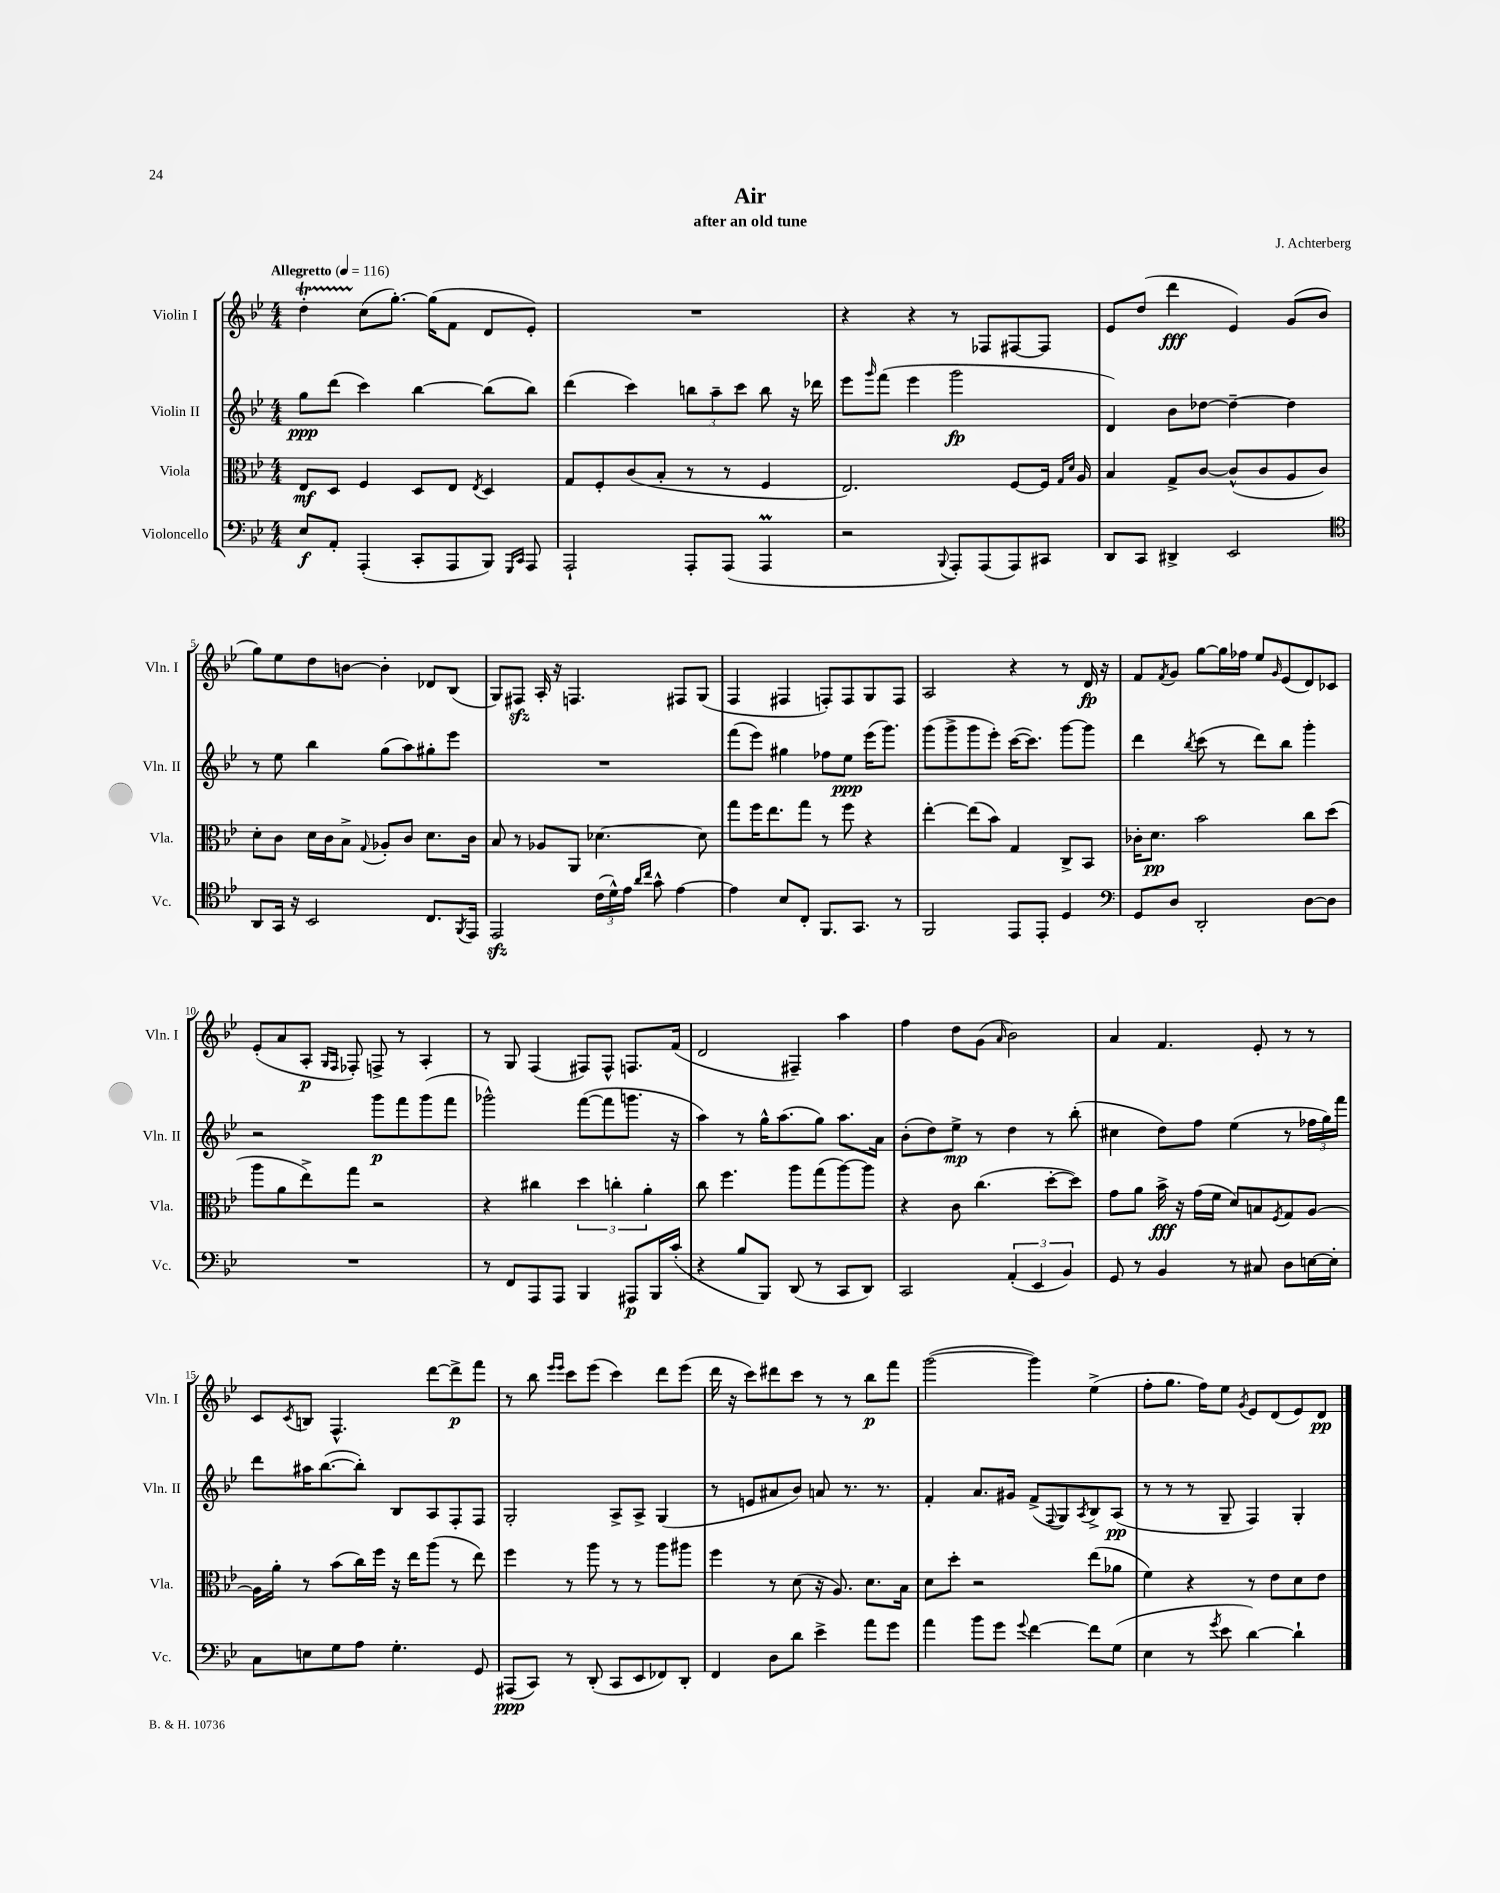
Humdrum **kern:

**kern	**dynam	**kern	**dynam	**kern	**dynam	**kern	**dynam
*part4	*part4	*part3	*part3	*part2	*part2	*part1	*part1
*staff4	*staff4	*staff3	*staff3	*staff2	*staff2	*staff1	*staff1
*I"Violoncello	*	*I"Viola	*	*I"Violin II	*	*I"Violin I	*
*I'Vc.	*	*I'Vla.	*	*I'Vln. II	*	*I'Vln. I	*
*clefF4	*	*clefC3	*	*clefG2	*	*clefG2	*
*k[b-e-]	*	*k[b-e-]	*	*k[b-e-]	*	*k[b-e-]	*
*M4/4	*	*M4/4	*	*M4/4	*	*M4/4	*
*MM116	*	*MM116	*	*MM116	*	*MM116	*
=1	=1	=1	=1	=1	=1	=1	=1
!	!	!	!	!	!	!LO:TX:a:B:t=Allegretto	!
8E-/L	f	8E-/L	mf	8gg\L	ppp	4ddt'\	.
8AA'/J	.	8D/J	.	(8ddd\J	.	.	.
(4AAA'/	.	4F/	.	4ccc\)	.	(8cc\L	.
.	.	.	.	.	.	[8.gg'\J)	.
8CC'/L	.	8D/L	.	[4bb-\	.	.	.
.	.	.	.	.	.	(16gg\KL]	.
8AAA/	.	8E-/J	.	.	.	8f\J	.
.	.	8qE-/	.	.	.	.	.
8BBB-/J)	.	4D/	.	(8bb-\L]	.	8d/L	.
16qqGGG/LL	.	.	.	.	.	.	.
16qqCC/JJ	.	.	.	.	.	.	.
8AAA/	.	.	.	8bb-\J)	.	8e-'/J)	.
=2	=2	=2	=2	=2	=2	=2	=2
2AAA`/	.	8G/L	.	(4ddd\	.	1r	.
.	.	8F'/	.	.	.	.	.
.	.	(8c/	.	4ccc\)	.	.	.
.	.	8B-'/J	.	.	.	.	.
8AAA'/L	.	8r	.	12bbn\L	.	.	.
.	.	.	.	12aa~\	.	.	.
(8AAA/J	.	8r	.	.	.	.	.
.	.	.	.	12ccc\J	.	.	.
4AAAm/	.	4F/	.	8bb\	.	.	.
.	.	.	.	16r	.	.	.
.	.	.	.	16ddd-X\	.	.	.
=3	=3	=3	=3	=3	=3	=3	=3
2r	.	2.E-/)	.	8eee-\L	.	4r	.
.	.	.	.	16qqggg/	.	.	.
.	.	.	.	(8fff\J	.	.	.
.	.	.	.	4eee-\	.	4r	.
8qqBBB-/	.	.	.	.	.	.	.
8AAA'/L)	.	.	.	2ggg\	fp	8r	.
(8AAA/	.	.	.	.	.	8F-X/L	.
8AAA/)	.	[8F/L	.	.	.	[8F#X/	.
8CC#X/J	.	16F/Jk]	.	.	.	8F#/J]	.
.	.	16qqG/LL	.	.	.	.	.
.	.	16qqd/JJ	.	.	.	.	.
.	.	16A/	.	.	.	.	.
=4	=4	=4	=4	=4	=4	=4	=4
8DD/L	.	4B-/	.	4d/)	.	8e-/L	.
8CC/J	.	.	.	.	.	(8dd/J	.
4DD#X^/	.	8G^/L	.	8b-\L	.	4ddd\	fff
.	.	[8c/J	.	[8dd-X\J	.	.	.
2EE-/	.	(8c^^/L]	.	4dd-~\_	.	4e-/)	.
.	.	8c/	.	.	.	.	.
.	.	8A/	.	4dd-\]	.	(8g/L	.
.	.	8c/J)	.	.	.	8b-/J	.
!!LO:LB:g=z
=5	=5	=5	=5	=5	=5	=5	=5
*clefC4	*	*	*	*	*	*	*
8AA/L	.	8d'\L	.	8r	.	8gg\L)	.
16GG/Jk	.	8c\J	.	8ee-\	.	8ee-\	.
16r	.	.	.	.	.	.	.
2BB-/	.	16d\LL	.	4bb-\	.	8dd\	.
.	.	16c\J	.	.	.	.	.
.	.	8B-^\J	.	.	.	[8bn\J	.
.	.	8qqG/	.	.	.	.	.
.	.	8A-X'/L	.	(8gg\L	.	4b'\]	.
.	.	8c/J	.	8aa\)	.	.	.
8.C/L	.	8.d\L	.	8gg#X'\	.	8d-X/L	.
.	.	.	.	8eee-\J	.	(8B-/J	.
8qFF/	.	.	.	.	.	.	.
16EE-/Jk	.	16c\Jk	.	.	.	.	.
=6	=6	=6	=6	=6	=6	=6	=6
2EE-zz/	.	8B-/	.	1r	.	8G/L)	.
.	.	8r	.	.	.	8F#Xzz/J	.
.	.	8A-X/L	.	.	.	16A'/	.
.	.	.	.	.	.	16r	.
.	.	8AA/J	.	.	.	4.Fn/	.
(24c\LL	.	[4.d-X\	.	.	.	.	.
24d^^\)	.	.	.	.	.	.	.
24e-\JJ	.	.	.	.	.	.	.
16qqa/LL	.	.	.	.	.	.	.
16qqcc/JJ	.	.	.	.	.	.	.
8g^^\	.	.	.	.	.	.	.
[4e-\	.	.	.	.	.	8F#X/L	.
.	.	8d-\]	.	.	.	(8G/J	.
=7	=7	=7	=7	=7	=7	=7	=7
4e-\]	.	8gg\L	.	(8fff\L	.	4F/	.
.	.	16ff\K	.	8eee-\J)	.	.	.
.	.	8.ee-\	.	.	.	.	.
8B-/L	.	.	.	4gg#X\	.	4F#X/	.
8C'/J	.	8gg\J	.	.	.	.	.
8.FF/L	.	8r	.	8ff-X\L	.	8Fn'/L)	.
.	.	8ff\	.	8ee-\J	ppp	8F/	.
8.GG/J	.	.	.	.	.	.	.
.	.	4r	.	(16eee-\KL	.	8G/	.
.	.	.	.	8.ggg\J)	.	.	.
8r	.	.	.	.	.	8F/J	.
=8	=8	=8	=8	=8	=8	=8	=8
2FF/	.	[4ee-'\	.	(8ggg\L	.	2A/	.
.	.	.	.	8ggg^\	.	.	.
.	.	(8ee-\L]	.	8ggg\	.	.	.
.	.	8b-\J)	.	8eee-'\J)	.	.	.
8EE-/L	.	4G/	.	([16ccc\KL	.	4r	.
.	.	.	.	8.ccc\J])	.	.	.
8EE-'/J	.	.	.	.	.	.	.
4D/	.	8C^/L	.	[8ggg\L	.	8r	.
.	.	8BB-/J	.	8ggg\J]	.	16d/	fp
.	.	.	.	.	.	16r	.
=9	=9	=9	=9	=9	=9	=9	=9
*clefF4	*	*	*	*	*	*	*
8GG/L	.	16c-X'\KL	.	4ddd\	.	8f/L	.
.	.	8.d\J	pp	.	.	.	.
.	.	.	.	.	.	8qf/	.
8D/J	.	.	.	.	.	8g/J	.
.	.	.	.	8qbb-/	.	.	.
2DD'/	.	2b-\	.	(8ccc\	.	[8gg\L	.
.	.	.	.	8r	.	16gg\L]	.
.	.	.	.	.	.	16ff-X\JJ	.
.	.	.	.	8ddd\L)	.	8ee-/L	.
.	.	.	.	.	.	16qqg/	.
.	.	.	.	8bb-\J	.	(8e-/	.
[8D\L	.	8cc\L	.	4ggg'\	.	8d/)	.
8D\J]	.	(8dd\J	.	.	.	8c-X/J	.
!!LO:LB:g=z
=10	=10	=10	=10	=10	=10	=10	=10
1r	.	8aa\L	.	2r	.	(8e-'/L	.
.	.	8a\	.	.	.	8a/	.
.	.	8ee-^\)	.	.	.	8A'/J	p
.	.	.	.	.	.	16qqG/LL	.
.	.	.	.	.	.	16qqF/JJ	.
.	.	8gg\J	.	.	.	8F-X'/)	.
.	.	2r	.	8ggg\L	p	8Fn^/	.
.	.	.	.	8fff\	.	8r	.
.	.	.	.	(8ggg\	.	4A'/	.
.	.	.	.	8fff\J	.	.	.
=11	=11	=11	=11	=11	=11	=11	=11
8r	.	4r	.	2ggg-X^^\)	.	8r	.
8FF/L	.	.	.	.	.	8G/	.
8AAA/	.	4cc#X\	.	.	.	(4F/	.
8AAA/J	.	.	.	.	.	.	.
4BBB-/	.	6dd\	.	([8fff\L	.	8F#X/L)	.
.	.	.	.	8fff\]	.	8F#^^/J	.
.	.	6ccn'\	.	.	.	.	.
8AAA#X/L	p	.	.	8.gggn\J	.	8.Fn/L	.
.	.	6a'\	.	.	.	.	.
16BBB-/L	.	.	.	.	.	.	.
(16c'/JJ	.	.	.	16r	.	(16f/Jk	.
=12	=12	=12	=12	=12	=12	=12	=12
4r	.	8cc\	.	4aa\)	.	2d/	.
.	.	4.ff\	.	.	.	.	.
8B-/L	.	.	.	8r	.	.	.
8BBB-/J)	.	.	.	16gg^^\KL	.	.	.
.	.	.	.	(8.aa\	.	.	.
(8DD/	.	8aa\L	.	.	.	4F#X~/)	.
8r	.	(8gg\	.	8gg\J)	.	.	.
8CC/L	.	[8aa\)	.	8.aa\L	.	4aa\	.
8DD/J)	.	8aa\J]	.	.	.	.	.
.	.	.	.	16a\Jk	.	.	.
=13	=13	=13	=13	=13	=13	=13	=13
2CC/	.	4r	.	(8b-'\L	.	4ff\	.
.	.	.	.	8dd\)	.	.	.
.	.	8c\	.	8ee-^\J	mp	8dd\L	.
.	.	(4.cc\	.	8r	.	(8g\J	.
.	.	.	.	.	.	16qqa/	.
(6AA'/	.	.	.	4dd\	.	2b-\)	.
6EE-/	.	.	.	.	.	.	.
.	.	[8dd'\L	.	8r	.	.	.
6BB-/)	.	.	.	.	.	.	.
.	.	8dd\J])	.	(8bb-'\	.	.	.
=14	=14	=14	=14	=14	=14	=14	=14
8GG/	.	8g\L	.	4cc#X\	.	4a/	.
8r	.	8a\J	.	.	.	.	.
4BB-/	.	16b-^\	fff	8dd\L)	.	4.f/	.
.	.	16r	.	.	.	.	.
.	.	(16g\LL	.	8ff\J	.	.	.
.	.	16f\JJ	.	.	.	.	.
8r	.	8d/L)	.	(4ee-\	.	.	.
8C#X/	.	8Bn/	.	.	.	8e-'/	.
.	.	8qF/	.	.	.	.	.
8D\L	.	8G/	.	8r	.	8r	.
[16En\L	.	[8A/J	.	24ff-X\LL	.	8r	.
.	.	.	.	24gg\)	.	.	.
16E'\JJ]	.	.	.	.	.	.	.
.	.	.	.	24fff\JJ	.	.	.
!!LO:LB:g=z
=15	=15	=15	=15	=15	=15	=15	=15
8C\L	.	16A\LL]	.	8ddd\L	.	8c/L	.
.	.	16a'\JJ	.	.	.	.	.
.	.	.	.	.	.	8qc/	.
8En\	.	8r	.	16aa#X\K	.	8Bn/J	.
.	.	.	.	([8.bb-\	.	.	.
8G\	.	(8b-\L	.	.	.	4.F^^/	.
8A\J	.	16cc\L)	.	8bb-'\J])	.	.	.
.	.	16ff\JJ	.	.	.	.	.
4.G'\	.	16r	.	8B-/L	.	.	.
.	.	16ee-\KL	.	.	.	.	.
.	.	(8aa\J	.	8A/	.	[8ddd\L	.
.	.	8r	.	8F'/	.	8ddd^\]	p
8GG/	.	8ee-\)	.	8F/J	.	8fff\J	.
=16	=16	=16	=16	=16	=16	=16	=16
(8AAA#X/L	ppp	4ff\	.	2G'/	.	8r	.
8CC/J)	.	.	.	.	.	8bb-\	.
.	.	.	.	.	.	16qqeee-/LL	.
.	.	.	.	.	.	16qqeee-/JJ	.
8r	.	8r	.	.	.	8ccc\L	.
(8DD'/	.	8aa\	.	.	.	(8eee-\J	.
8CC/L	.	8r	.	8A^/L	.	4ccc\)	.
8EE-/	.	8r	.	8A^/J	.	.	.
8FF-X/)	.	8aa\L	.	(4G/	.	8ddd\L	.
8DD'/J	.	8aa#X\J	.	.	.	(8eee-\J	.
=17	=17	=17	=17	=17	=17	=17	=17
4FF/	.	4ff\	.	8r	.	16ddd\	.
.	.	.	.	.	.	16r	.
.	.	.	.	8en/L	.	8ccc\L)	.
8D\L	.	8r	.	8a#X/	.	8ddd#X\	.
8d\J	.	(8d\	.	8b-/J)	.	8ccc\J	.
4e-^\	.	16r	.	8an/	.	8r	.
.	.	8.A/)	.	.	.	.	.
.	.	.	.	8.r	.	8r	.
8a\L	.	8.d\L	.	.	.	8bb-\L	p
.	.	.	.	8.r	.	.	.
8g\J	.	.	.	.	.	8fff\J	.
.	.	16B-\Jk	.	.	.	.	.
=18	=18	=18	=18	=18	=18	=18	=18
4a\	.	8d\L	.	4f'/	.	([2ggg\	.
.	.	8dd'\J	.	.	.	.	.
8b-\L	.	2r	.	8.a/L	.	.	.
8g\J	.	.	.	.	.	.	.
.	.	.	.	16g#X/Jk	.	.	.
8qqg/	.	.	.	.	.	.	.
[4f\	.	.	.	(8f^/L	.	4ggg\])	.
.	.	.	.	8qqF/	.	.	.
.	.	.	.	8G/)	.	.	.
.	.	.	.	8qA/	.	.	.
8f\L]	.	(8ee-\L	.	8B-^/	.	(4ee-^\	.
(8G\J	.	8a-X\J	.	(8A/J	pp	.	.
=19	=19	=19	=19	=19	=19	=19	=19
4E-\	.	4f\)	.	8r	.	8ff'\L	.
.	.	.	.	8r	.	8.gg\J	.
8r	.	4r	.	8r	.	.	.
.	.	.	.	.	.	16ff\KL)	.
8qg/	.	.	.	.	.	.	.
8e-\	.	.	.	8G~/	.	8ee-\J	.
.	.	.	.	.	.	8qg/	.
[4d\)	.	8r	.	4F/)	.	8e-/L	.
.	.	8e-\L	.	.	.	(8d/	.
4d`\]	.	8d\	.	4G'/	.	8e-/)	.
.	.	8e-\J	.	.	.	8d/J	pp
==	==	==	==	==	==	==	==
*-	*-	*-	*-	*-	*-	*-	*-
